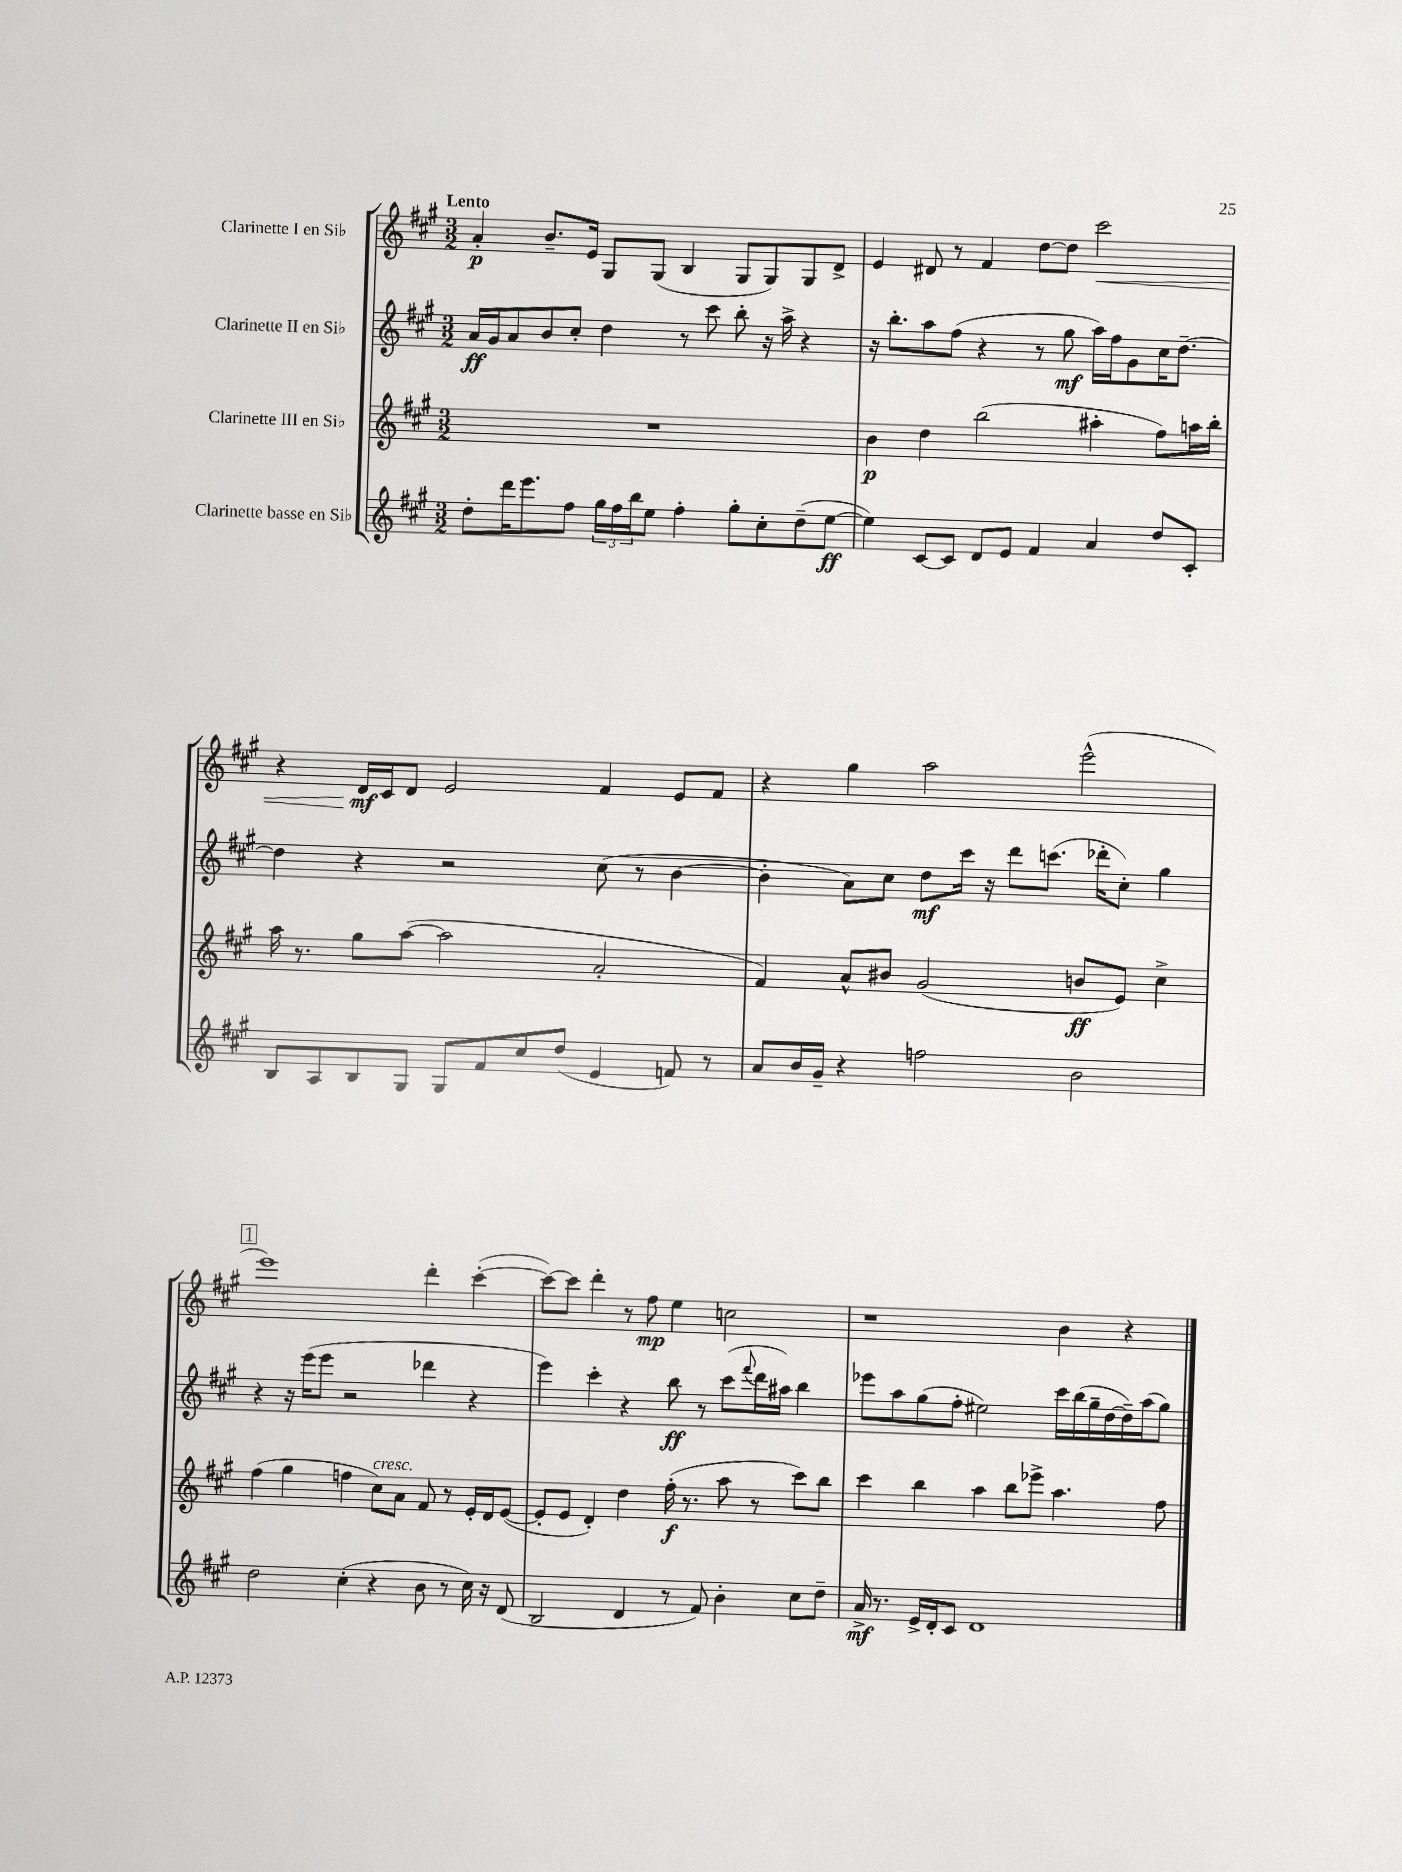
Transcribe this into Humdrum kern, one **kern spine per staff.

**kern	**kern	**kern	**kern
*staff4	*staff3	*staff2	*staff1
*clefG2	*clefG2	*clefG2	*clefG2
*k[f#c#g#]	*k[f#c#g#]	*k[f#c#g#]	*k[f#c#g#]
*M3/2	*M3/2	*M3/2	*M3/2
8dd'	1.r	16a	4a'
.	.	16g#	.
16ddd	.	8a	.
8.eee	.	.	.
.	.	8b	8.b~
8ff#	.	8cc#'	.
.	.	.	16e
24gg#	.	4dd	8G#
24ff#	.	.	.
24bb	.	.	.
8ee	.	.	(8G#
4ff#'	.	8r	4B
.	.	8ccc#	.
8gg#'	.	8bb'	8G#
8cc#'	.	16r	8G#)
.	.	16aa^	.
(8dd~	.	4r	8G#
[8ee	.	.	8d^
=	=	=	=
4ee])	4b	16r	4e
.	.	8.bb'	.
[8c#	4dd	8aa	8d#
8c#]	.	(8ff#	8r
8d	(2bb	4r	4f#
8e	.	.	.
4f#	.	8r	[8dd
.	.	8gg#	8dd]
4a	4aa#'	16aa)	2ccc#
.	.	16ff#	.
.	.	8g#	.
8dd	8ff#)	16cc#	.
.	.	[8.dd~	.
8c#'	16aa	.	.
.	16bb'	.	.
=	=	=	=
8B	16aa	4dd]	4r
.	8.r	.	.
8A	.	.	.
8B	8gg#	4r	16d
.	.	.	16c#
8G#	([8aa	.	8d
8G#	2aa]	2r	2e
8f#	.	.	.
8cc#	.	.	.
(8dd	.	.	.
4e	2a'	(8cc#	4f#
.	.	8r	.
8f)	.	[4b	8e
8r	.	.	8f#
=	=	=	=
8a	4f#)	4b']	4r
16b	.	.	.
16g#~	.	.	.
4r	8a^^	8a)	4gg#
.	8b#	8cc#	.
2ff	(2g#	8dd	2aa
.	.	16ccc#	.
.	.	16r	.
.	.	8ddd	.
.	.	(8.ccc	.
2b	8b	.	(2eee^^
.	.	16ddd-'	.
.	8e)	8cc#')	.
.	4cc#^	4gg#	.
=	=	=	=
2dd	(4ff#	4r	1eee)
.	4gg#	16r	.
.	.	(16eee	.
.	.	8eee	.
(4cc#'	4ff	2r	.
4r	8cc#)	.	.
.	8a	.	.
8b	8f#	4ddd-	4ddd'
8r	8r	.	.
16cc#)	16e'	4r	([4ccc#'
16r	16d	.	.
(8d	([8e	.	.
=	=	=	=
2B	8e']	4eee)	8ccc#_)
.	8e	.	8ccc#]
.	4d')	4ccc#'	4ddd'
4d	4dd	4r	8r
.	.	.	8ff#
8r	(16ff#'	8bb	4ee
.	8.r	.	.
8f#)	.	8r	.
4b'	8aa	(8ccc#	2cc
.	.	8qqfff#	.
.	8r	16ddd	.
.	.	16aa#)	.
8cc#	8ccc#)	4bb	.
8dd~	8bb	.	.
=	=	=	=
16a^	4ccc#	8eee-	1r
8.r	.	.	.
.	.	8aa	.
16e^	4bb	(8gg#	.
16d'	.	.	.
8c#	.	8ff#'	.
1d	4aa	2ee#)	.
.	8bb	.	.
.	8eee-^	.	.
.	4.aa	16ccc#	4b
.	.	(16bb	.
.	.	16gg#~	.
.	.	[16dd	.
.	.	16dd~])	4r
.	.	(16aa	.
.	8ff#	8gg#)	.
==	==	==	==
*-	*-	*-	*-
